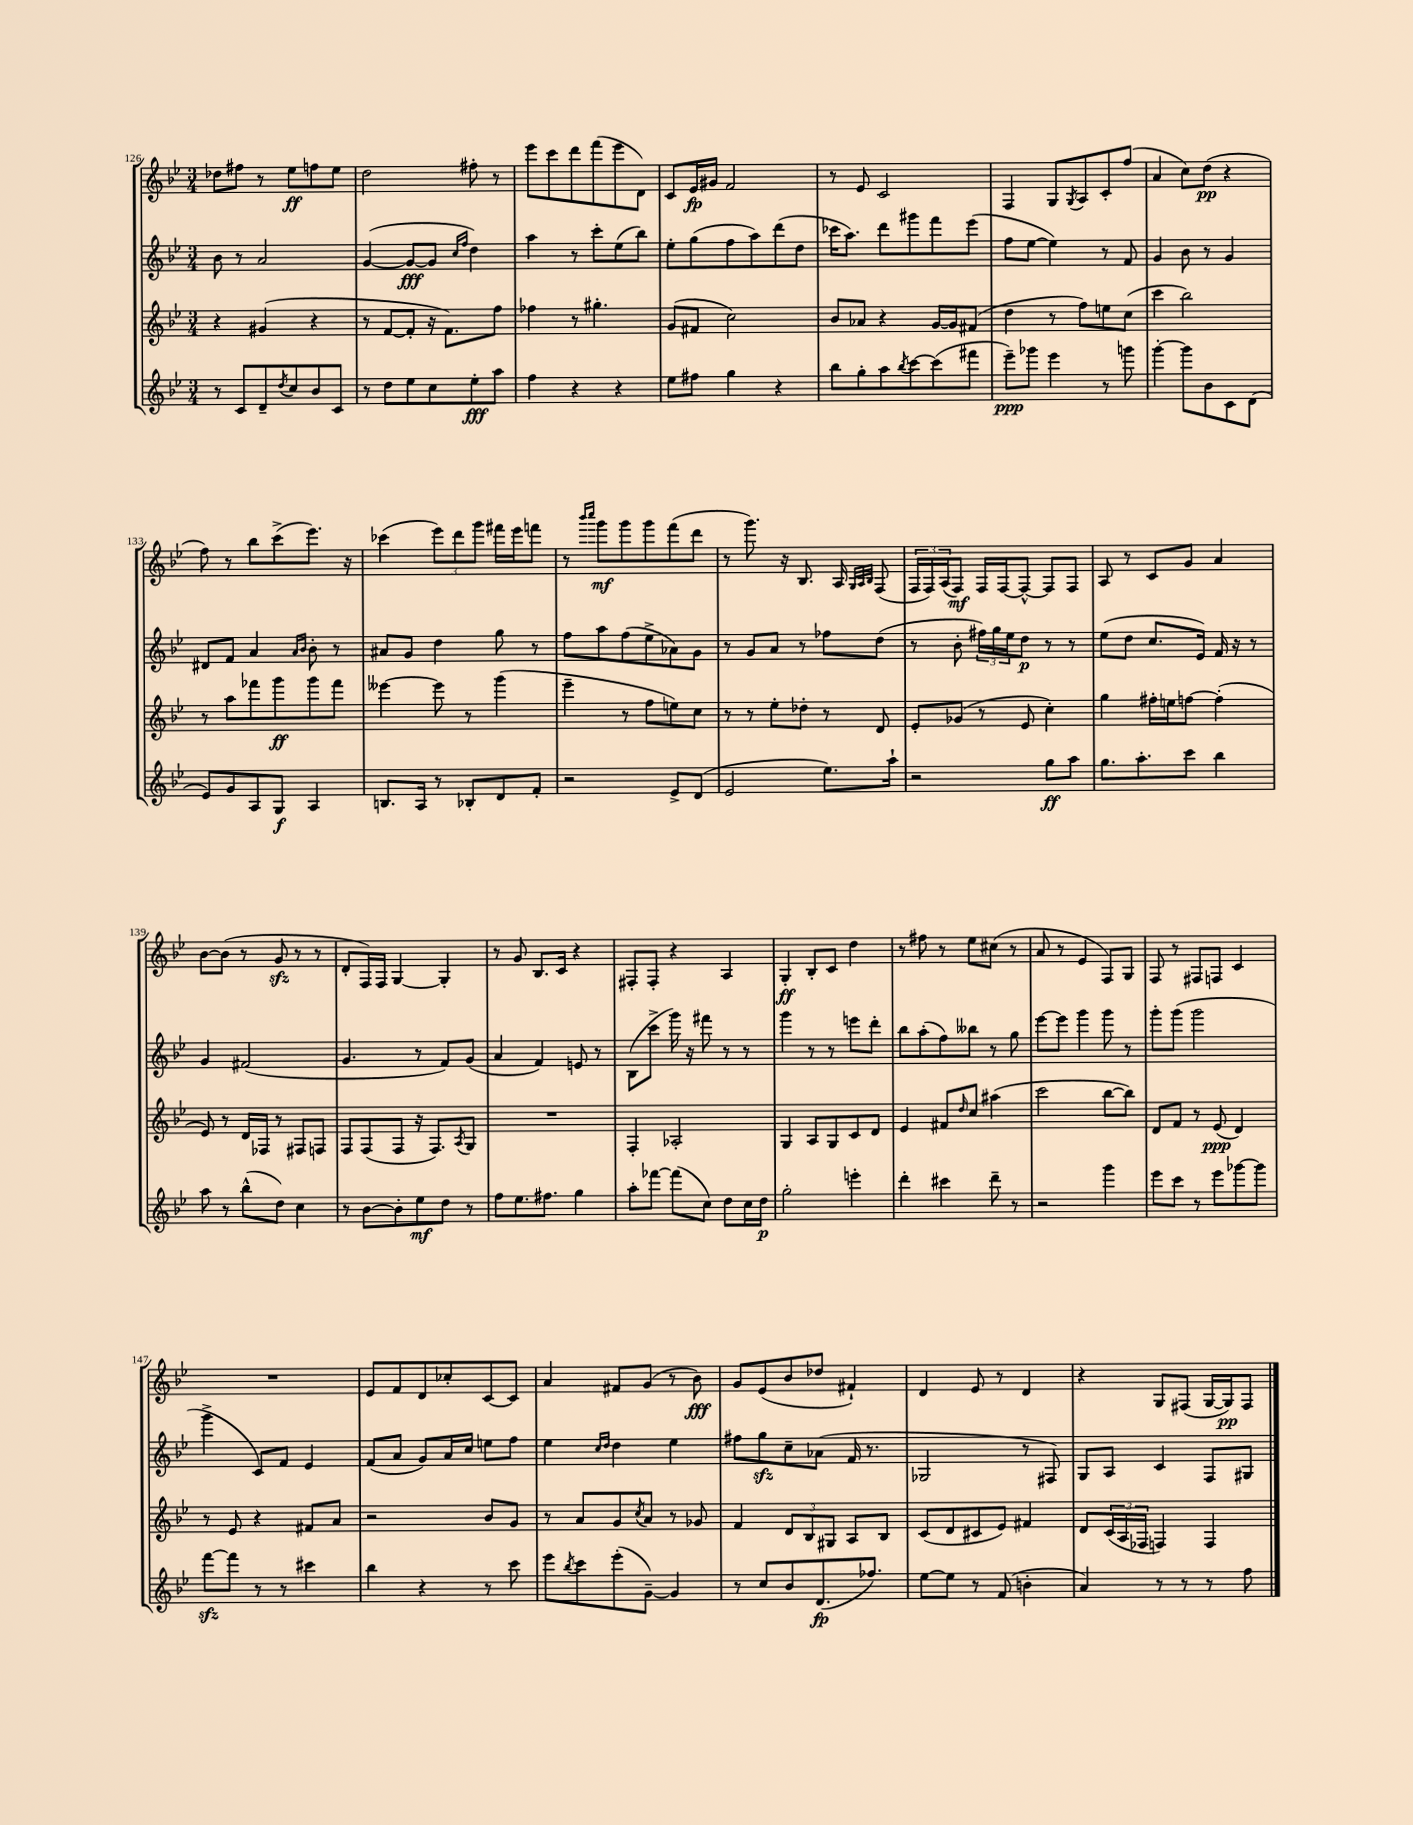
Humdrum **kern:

**kern	**dynam	**kern	**dynam	**kern	**dynam	**kern	**dynam
*part4	*part4	*part3	*part3	*part2	*part2	*part1	*part1
*staff4	*staff4	*staff3	*staff3	*staff2	*staff2	*staff1	*staff1
*clefG2	*	*clefG2	*	*clefG2	*	*clefG2	*
*k[b-e-]	*	*k[b-e-]	*	*k[b-e-]	*	*k[b-e-]	*
*M3/4	*	*M3/4	*	*M3/4	*	*M3/4	*
=126	=126	=126	=126	=126	=126	=126	=126
8r	.	4r	.	8b-\	.	8dd-X\L	.
8c/L	.	.	.	8r	.	8ff#X\J	.
8d~/	.	(4g#X/	.	2a/	.	8r	.
8qdd/	.	.	.	.	.	.	.
8cc/	.	.	.	.	.	8ee-\L	ff
8b-/	.	4r	.	.	.	8ffn\	.
8c/J	.	.	.	.	.	8ee-\J	.
=127	=127	=127	=127	=127	=127	=127	=127
8r	.	8r	.	([4g/	.	2dd\	.
8dd\L	.	[8f/L	.	.	.	.	.
8ee-\	.	8f'/J]	.	8g/L_	fff	.	.
8cc\	.	16r	.	8g/J]	.	.	.
.	.	8.f\L)	.	.	.	.	.
.	.	.	.	16qqcc/LL	.	.	.
.	.	.	.	16qqff/JJ	.	.	.
8ee-'\	fff	.	.	4dd\)	.	8ff#X'\	.
8aa\J	.	8ff\J	.	.	.	8r	.
=128	=128	=128	=128	=128	=128	=128	=128
4ff\	.	4ff-X\	.	4aa\	.	8eee-\L	.
.	.	.	.	.	.	8ccc\	.
4r	.	8r	.	8r	.	8ddd\	.
.	.	4.gg#X'\	.	8ccc'\L	.	(8fff\	.
4r	.	.	.	(8ee-\	.	8eee-\	.
.	.	.	.	8bb-\J)	.	8d\J)	.
=129	=129	=129	=129	=129	=129	=129	=129
8ee-\L	.	(8g/L	.	8ee-'\L	.	8c/L	.
8ff#X\J	.	8f#X/J	.	(8gg\	.	16e-/L	fp
.	.	.	.	.	.	16g#X/JJ	.
4gg\	.	2cc\)	.	8ff\	.	2f/	.
.	.	.	.	8aa\)	.	.	.
4r	.	.	.	(8ddd\	.	.	.
.	.	.	.	8dd\J	.	.	.
=130	=130	=130	=130	=130	=130	=130	=130
8bb-\L	.	8b-/L	.	16ccc-X\KL	.	8r	.
.	.	.	.	8.aa\J)	.	.	.
8gg'\	.	8a-X/J	.	.	.	8e-/	.
8aa\	.	4r	.	8ddd\L	.	2c/	.
8qbb-/	.	.	.	.	.	.	.
[8ccc\	.	.	.	8ggg#X\	.	.	.
(8ccc\]	.	[16g/LL	.	8fff\	.	.	.
.	.	16g/J]	.	.	.	.	.
8fff#X\J	.	(8f#X/J	.	(8eee-\J	.	.	.
=131	=131	=131	=131	=131	=131	=131	=131
8eee-~\L)	ppp	4dd\	.	8ff\L	.	4F/	.
8ggg-X\J	.	.	.	[8ee-\J	.	.	.
4eee-\	.	8r	.	4ee-\])	.	8G/L	.
.	.	.	.	.	.	8qG/	.
.	.	8ff\L)	.	.	.	8A/	.
8r	.	8een\	.	8r	.	8c'/	.
8gggn\	.	(8cc\J	.	8f/	.	(8ff/J	.
=132	=132	=132	=132	=132	=132	=132	=132
[4ggg'\	.	4ccc\	.	4g/	.	4a/	.
8ggg\L]	.	2bb-\)	.	8b-\	.	8cc\L)	.
8b-\	.	.	.	8r	.	(8dd\J	pp
8c\	.	.	.	4g/	.	4r	.
(8d\J	.	.	.	.	.	.	.
!!LO:LB:g=z
=133	=133	=133	=133	=133	=133	=133	=133
8e-/L)	.	8r	.	8d#X/L	.	8ff\)	.
8g/	.	8aa\L	.	8f/J	.	8r	.
8A/	.	8fff-X\	.	4a/	.	8bb-\L	.
8G/J	f	8ggg\	ff	.	.	(8ccc^\	.
.	.	.	.	16qqa/LL	.	.	.
.	.	.	.	16qqb-/JJ	.	.	.
4A/	.	8ggg\	.	8b-'\	.	8.eee-\J)	.
.	.	8fff-\J	.	8r	.	.	.
.	.	.	.	.	.	16r	.
=134	=134	=134	=134	=134	=134	=134	=134
8.Bn/L	.	[4eee--X\	.	8a#X/L	.	(4ccc-X\	.
.	.	.	.	8g/J	.	.	.
16A/Jk	.	.	.	.	.	.	.
8r	.	8eee--\]	.	4dd\	.	12eee-\L)	.
.	.	.	.	.	.	12ddd\	.
8B-X'/L	.	8r	.	.	.	.	.
.	.	.	.	.	.	12ggg\J	.
8d/	.	(4ggg\	.	8gg\	.	16fff#X\LL	.
.	.	.	.	.	.	16eee-\J	.
8f'/J	.	.	.	8r	.	8fffn\J	.
=135	=135	=135	=135	=135	=135	=135	=135
2r	.	4eee-~\	.	8ff\L	.	8r	.
.	.	.	.	.	.	16qqbbb-/LL	.
.	.	.	.	.	.	16qqcccc/JJ	.
.	.	.	.	8aa\	.	8ggg\L	mf
.	.	8r	.	(8ff\	.	8ggg\	.
.	.	8ff\L	.	8ee-^\	.	8ggg\	.
8e-^/L	.	8een\)	.	8a-X\)	.	(8fff\	.
(8d/J	.	8cc\J	.	8g\J	.	8ddd\J	.
=136	=136	=136	=136	=136	=136	=136	=136
2e-/	.	8r	.	8r	.	8r	.
.	.	8r	.	8g/L	.	8.ggg\)	.
.	.	8ee-'\L	.	8a/J	.	.	.
.	.	.	.	.	.	16r	.
.	.	8dd-X'\J	.	8r	.	8.B-/	.
8.ee-\L)	.	8r	.	8ff-X\L	.	.	.
.	.	.	.	.	.	16A/	.
.	.	.	.	.	.	32qqG/LLL	.
.	.	.	.	.	.	32qqA/	.
.	.	.	.	.	.	32qqB-/JJJ	.
.	.	8d/	.	(8dd\J	.	(8F/	.
16aa`\Jk	.	.	.	.	.	.	.
=137	=137	=137	=137	=137	=137	=137	=137
2r	.	8e-'/L	.	8r	.	24F/LL	.
.	.	.	.	.	.	24F/)	.
.	.	.	.	.	.	(24A/J	.
.	.	(8g-X/J	.	8b-'\	.	8F/J)	mf
.	.	8r	.	24ff#X\LL)	.	16F/LL	.
.	.	.	.	24gg\	.	.	.
.	.	.	.	.	.	[16F/J	.
.	.	.	.	24ee-\J	.	.	.
.	.	8e-/	.	8dd\J	p	8F^^/J_	.
8gg\L	ff	4cc'\)	.	8r	.	8F/L]	.
8aa\J	.	.	.	8r	.	8F/J	.
=138	=138	=138	=138	=138	=138	=138	=138
8.gg\L	.	4gg\	.	(8ee-\L	.	8A/	.
.	.	.	.	8dd\J	.	8r	.
8.aa'\	.	.	.	.	.	.	.
.	.	16ff#X'\LL	.	8.cc/L	.	8c/L	.
.	.	16een\J	.	.	.	.	.
8ccc\J	.	[8ffn\J	.	.	.	8g/J	.
.	.	.	.	16e-/Jk)	.	.	.
4bb-\	.	(4ff'\]	.	16f/	.	4a/	.
.	.	.	.	16r	.	.	.
.	.	.	.	8r	.	.	.
!!LO:LB:g=z
=139	=139	=139	=139	=139	=139	=139	=139
8aa\	.	8e-/)	.	4g/	.	[8b-\L	.
8r	.	8r	.	.	.	(8b-\J]	.
(8bb-^^\L	.	16d/LL	.	(2f#X/	.	8r	.
.	.	16F-X/JJ	.	.	.	.	.
8dd\J)	.	8r	.	.	.	8gzz/	.
4cc\	.	8F#X/L	.	.	.	8r	.
.	.	8Fn/J	.	.	.	8r	.
=140	=140	=140	=140	=140	=140	=140	=140
8r	.	8F/L	.	4.g/	.	8d'/L	.
[8b-\L	.	(8F/	.	.	.	16F/L)	.
.	.	.	.	.	.	16F/JJ	.
8b-'\]	.	8F/J	.	.	.	[4G/	.
8ee-\	mf	16r	.	8r	.	.	.
.	.	8.F/L)	.	.	.	.	.
8dd\J	.	.	.	8f/L)	.	4G'/]	.
.	.	8qA/	.	.	.	.	.
8r	.	8G/J	.	(8g/J	.	.	.
=141	=141	=141	=141	=141	=141	=141	=141
8ff\L	.	2.r	.	4a/	.	8r	.
8.ee-\	.	.	.	.	.	8g/	.
.	.	.	.	4f/)	.	8.B-/L	.
8.ff#X\J	.	.	.	.	.	.	.
.	.	.	.	.	.	16c/Jk	.
4gg\	.	.	.	8en/	.	4r	.
.	.	.	.	8r	.	.	.
=142	=142	=142	=142	=142	=142	=142	=142
8aa'\L	.	4F'/	.	(8B-\L	.	8F#X'/L	.
[8fff-X\J	.	.	.	8ccc^\J	.	8F#'/J	.
(8fff-\L]	.	2A-X'/	.	16ggg\)	.	4r	.
.	.	.	.	16r	.	.	.
8cc\J)	.	.	.	8fff#X\	.	.	.
8dd\L	.	.	.	8r	.	4A/	.
16cc\L	.	.	.	8r	.	.	.
16dd\JJ	p	.	.	.	.	.	.
=143	=143	=143	=143	=143	=143	=143	=143
2gg'\	.	4G/	.	4ggg\	.	4G'/	ff
.	.	8A/L	.	8r	.	8B-'/L	.
.	.	8G/	.	8r	.	8c/J	.
4eeen'\	.	8c/	.	8eeen\L	.	4dd\	.
.	.	8d/J	.	8ddd'\J	.	.	.
=144	=144	=144	=144	=144	=144	=144	=144
4ddd'\	.	4e-/	.	8bb-\L	.	8r	.
.	.	.	.	(8aa'\	.	8ff#X\	.
4ccc#X\	.	8f#X/L	.	8ff\)	.	8r	.
.	.	16qqdd/	.	.	.	.	.
.	.	8cc/J	.	8bb--X\J	.	8ee-\L	.
8ddd~\	.	(4aa#X\	.	8r	.	(8cc#X\J	.
8r	.	.	.	8gg\	.	8r	.
=145	=145	=145	=145	=145	=145	=145	=145
2r	.	2ccc\	.	[8eee-\L	.	8a/	.
.	.	.	.	8eee-\J]	.	8r	.
.	.	.	.	4ggg\	.	4e-/	.
4ggg\	.	[8bb-\L	.	8ggg\	.	8F/L)	.
.	.	8bb-\J])	.	8r	.	8G/J	.
=146	=146	=146	=146	=146	=146	=146	=146
8eee-\L	.	8d/L	.	8ggg'\L	.	8F/	.
8ccc\J	.	8f/J	.	(8ggg\J	.	8r	.
8r	.	8r	.	2ggg\	.	8F#X/L	.
8eee-\L	.	(8e-/	ppp	.	.	8Fn/J	.
[8ggg-X\	.	4d/)	.	.	.	4c/	.
8ggg-\J]	.	.	.	.	.	.	.
!!LO:LB:g=z
=147	=147	=147	=147	=147	=147	=147	=147
[8fffzz\L	.	8r	.	4ggg^\	.	2.r	.
8fff\J]	.	8e-/	.	.	.	.	.
8r	.	4r	.	8c/L)	.	.	.
8r	.	.	.	8f/J	.	.	.
4ccc#X\	.	8f#X/L	.	4e-/	.	.	.
.	.	8a/J	.	.	.	.	.
=148	=148	=148	=148	=148	=148	=148	=148
4bb-\	.	2r	.	(8f/L	.	8e-/L	.
.	.	.	.	8a/J	.	8f/	.
4r	.	.	.	8g/L)	.	8d/	.
.	.	.	.	16a/L	.	8cc-X'/	.
.	.	.	.	16cc/JJ	.	.	.
8r	.	8b-/L	.	8een\L	.	[8c/	.
8ccc\	.	8g/J	.	8ff\J	.	8c/J]	.
=149	=149	=149	=149	=149	=149	=149	=149
8eee-\L	.	8r	.	4ee-\	.	4a/	.
8qbb-/	.	.	.	.	.	.	.
8ccc\	.	8a/L	.	.	.	.	.
.	.	.	.	16qqcc/LL	.	.	.
.	.	.	.	16qqdd/JJ	.	.	.
(8eee-'\	.	8g/	.	4dd\	.	8f#X/L	.
.	.	8qcc/	.	.	.	.	.
[8g~\J)	.	8a/J	.	.	.	(8g/J	.
4g/]	.	8r	.	4ee-\	.	8r	.
.	.	8g-X/	.	.	.	8b-\)	fff
=150	=150	=150	=150	=150	=150	=150	=150
8r	.	4f/	.	8ff#X\L	.	8g/L	.
8cc/L	.	.	.	8ggzz\	.	(8e-/	.
8b-/	.	12d/L	.	8cc~\	.	8b-/	.
.	.	12B-/	.	.	.	.	.
(8.d/	fp	.	.	(8a-X\J	.	8dd-X/J	.
.	.	12G#X/J	.	.	.	.	.
.	.	8A/L	.	16f/	.	4f#X`/)	.
8.ff-X/J)	.	.	.	8.r	.	.	.
.	.	8B-/J	.	.	.	.	.
=151	=151	=151	=151	=151	=151	=151	=151
[8ee-\L	.	(8c/L	.	2G-X/	.	4d/	.
8ee-\J]	.	8d/	.	.	.	.	.
8r	.	8c#X/	.	.	.	8e-/	.
(8f/	.	8e-/J)	.	.	.	8r	.
4bn'\	.	4f#X/	.	8r	.	4d/	.
.	.	.	.	8F#X/)	.	.	.
=152	=152	=152	=152	=152	=152	=152	=152
4a/)	.	8d/L	.	8G/L	.	4r	.
.	.	(24c/L	.	8A/J	.	.	.
.	.	24A/	.	.	.	.	.
.	.	24F-X/JJ	.	.	.	.	.
8r	.	4Fn/)	.	4c/	.	8G/L	.
8r	.	.	.	.	.	(8F#X/J	.
8r	.	4F/	.	8F/L	.	[16G/LL	.
.	.	.	.	.	.	16G/J])	pp
8ff\	.	.	.	8G#X/J	.	8F#/J	.
==	==	==	==	==	==	==	==
*-	*-	*-	*-	*-	*-	*-	*-
